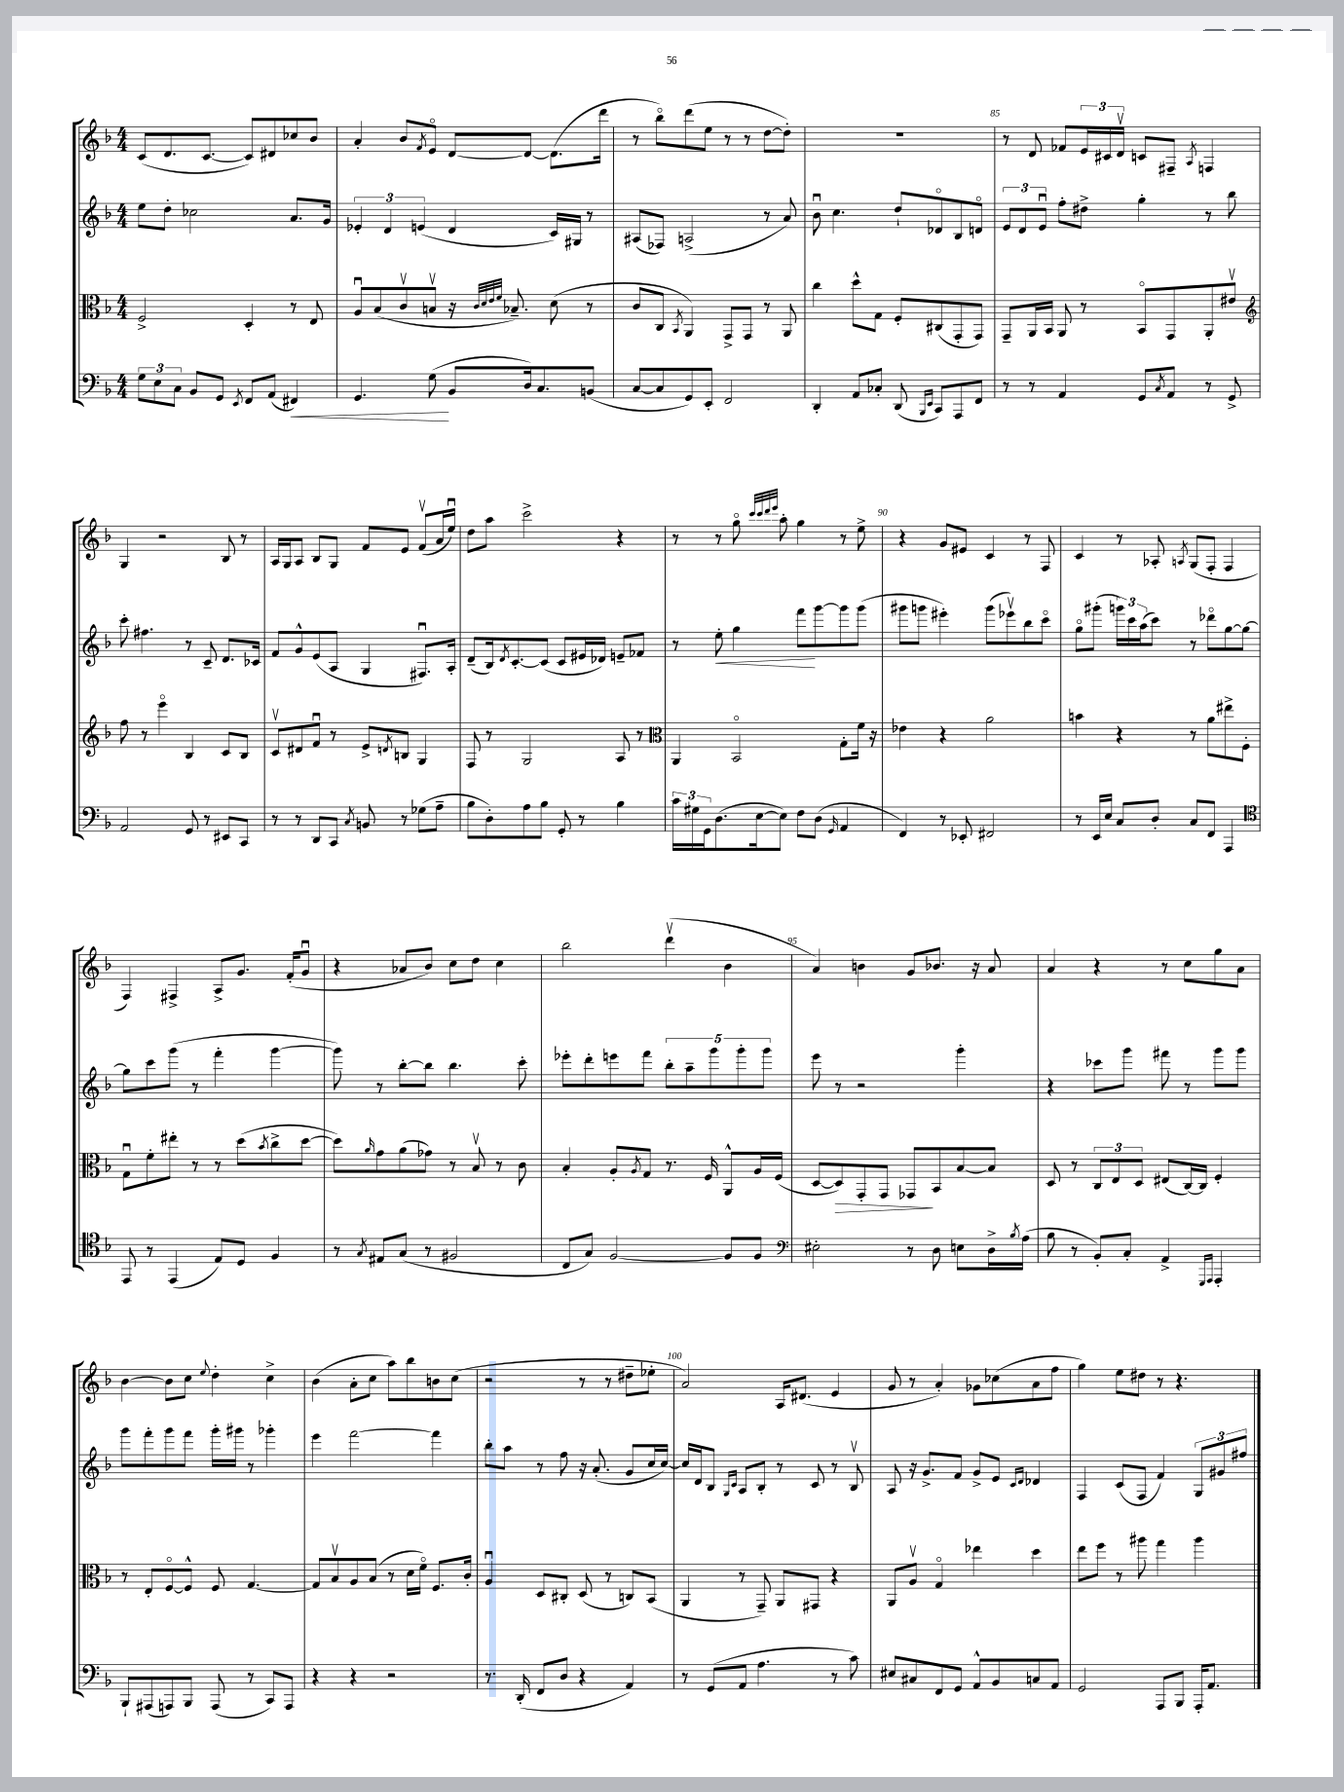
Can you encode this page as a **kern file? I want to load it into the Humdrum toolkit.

**kern	**dynam	**kern	**dynam	**kern	**dynam	**kern
*part4	*part4	*part3	*part3	*part2	*part2	*part1
*staff4	*staff4	*staff3	*staff3	*staff2	*staff2	*staff1
*clefF4	*	*clefC3	*	*clefG2	*	*clefG2
*k[b-]	*	*k[b-]	*	*k[b-]	*	*k[b-]
*M4/4	*	*M4/4	*	*M4/4	*	*M4/4
=81	=81	=81	=81	=81	=81	=81
12G\L	.	2F^/	.	8ee\L	.	(8c/L
12E\	.	.	.	.	.	.
.	.	.	.	8dd'\J	.	8.d/
12C\J	.	.	.	.	.	.
8BB-/L	.	.	.	2cc-X\	.	.
.	.	.	.	.	.	[8.c/J
8GG/J	.	.	.	.	.	.
8qEE/	.	.	.	.	.	.
8FF/L	.	4D'/	.	.	.	8c/L])
(8AA/J	.	.	.	.	.	8d#X/
!	!LO:HP:b	!	!	!	!	!
4FF#X/)	<	8r	.	8.a/L	.	8cc-X/
.	.	8E/	.	.	.	8b-/J
.	.	.	.	16g/Jk	.	.
=82	=82	=82	=82	=82	=82	=82
4.GG/	.	8Au/L	.	6e-X'/	.	4a'/
.	.	(8B-/	.	.	.	.
.	.	.	.	6d/	.	.
.	.	8cv/	.	.	.	8b-/L
.	.	.	.	(6en/	.	.
.	.	.	.	.	.	8qf/
(8G\	.	8Bnv/J	.	.	.	8e/J
8BB-/L	[	16r	.	4d/	.	[8d/L
.	.	32qqc/LLL	.	.	.	.
.	.	32qqd/	.	.	.	.
.	.	32qqe/	.	.	.	.
.	.	32qqf/JJJ	.	.	.	.
.	.	8.B-X~/)	.	.	.	.
16D/k)	.	.	.	.	.	8d/J_
8.C/	.	.	.	.	.	.
.	.	(8d\	.	16c/LL)	.	(8.d\L]
.	.	.	.	16G#X/JJ	.	.
(8BBn/J	.	8r	.	8r	.	.
.	.	.	.	.	.	16ddd\Jk
=83	=83	=83	=83	=83	=83	=83
[8C/L	.	8c/L	.	(8A#X/L	.	8r
8C/]	.	8C/J	.	8F-X/J)	.	8bb-\L)
.	.	8qBB-/	.	.	.	.
8GG/)	.	4AA/)	.	(2An^/	.	(8ddd\
8EE'/J	.	.	.	.	.	8ee\J
2FF/	.	8GG^/L	.	.	.	8r
.	.	8GG/J	.	.	.	8r
.	.	8r	.	8r	.	[8dd\L
.	.	8AA/	.	8a/)	.	8dd'\J])
=84	=84	=84	=84	=84	=84	=84
4DD'/	.	4cc\	.	8b-u\	.	1r
.	.	.	.	4.cc\	.	.
8AA/L	.	8dd^^\L	.	.	.	.
8C-X'/J	.	8G\J	.	.	.	.
(8DD/	.	8F'/L	.	8dd`/L	.	.
16qqBBB-/LL	.	.	.	.	.	.
16qqEE/JJ	.	.	.	.	.	.
8CC/L)	.	(8C#X/	.	8d-X/	.	.
8AAA/	.	8GG'/	.	8B-/	.	.
8FF/J	.	8GG/J)	.	8dn/J	.	.
=85	=85	=85	=85	=85	=85	=85
8r	.	8GG~/L	.	12e/L	.	8r
.	.	.	.	12d/	.	.
8r	.	16AA/L	.	.	.	8d/
.	.	.	.	12eu/J	.	.
.	.	16BB-/JJ	.	.	.	.
4AA/	.	8AA/	.	8ff'\L	.	8f-X/L
.	.	8r	.	8dd#X^\J	.	24e/L
.	.	.	.	.	.	24c#X/
.	.	.	.	.	.	24dv/JJ
8GG/L	.	8BB-/L	.	4gg'\	.	8cn/L
8qC/	.	.	.	.	.	.
8AA/J	.	8GG/	.	.	.	8F#X~/J
.	.	.	.	.	.	8qA/
8r	.	8AA'/	.	8r	.	4Fn/
8GG^/	.	8e#Xv/J	.	8bb-\	.	.
!!LO:LB:g=z
=86	=86	=86	=86	=86	=86	=86
*	*	*clefG2	*	*	*	*
2AA/	.	8ff\	.	8ccc'\	.	4G/
.	.	8r	.	4.ff#X\	.	.
.	.	4eee\	.	.	.	2r
8GG/	.	4B-/	.	8r	.	.
8r	.	.	.	8c~/	.	.
8EE#X/L	.	8c/L	.	8.d/L	.	8B-/
8CC/J	.	8B-/J	.	.	.	8r
.	.	.	.	16c-X/Jk	.	.
=87	=87	=87	=87	=87	=87	=87
8r	.	8cv/L	.	8f/L	.	16A/LL
.	.	.	.	.	.	16G/J
8r	.	8d#X/	.	8g^^/	.	8A/J
8DD/L	.	8fu/J	.	(8e/	.	8B-/L
8CC/J	.	8r	.	8A/J	.	8G/J
8qC/	.	.	.	.	.	.
8BBn/	.	8e^/L	.	4G/	.	8f/L
.	.	8qdn/	.	.	.	.
8r	.	8Bn/J	.	.	.	8e/J
(8G-X\L	.	4G/	.	8.F#Xu/L)	.	(8fv/L
8A~\J	.	.	.	.	.	16a/L
.	.	.	.	16A'/Jk	.	16eeu/JJ)
=88	=88	=88	=88	=88	=88	=88
8B-\L	.	8F/	.	(8d~/L	.	8dd\L
8D'\)	.	8r	.	16B-/k)	.	8aa\J
.	.	.	.	8qd/	.	.
.	.	.	.	[8.c'/	.	.
8A\	.	2G/	.	.	.	2ccc^\
8B-\J	.	.	.	(8c/J]	.	.
8GG'/	.	.	.	8c/L	.	.
8r	.	.	.	16e#X/L	.	.
.	.	.	.	16d-X/JJ)	.	.
4B-\	.	8A/	.	8en~/L	.	4r
.	.	8r	.	8f-X/J	.	.
=89	=89	=89	=89	=89	=89	=89
*	*	*clefC3	*	*	*	*
24c\LL	.	4AA/	.	8r	.	8r
24G#X\	.	.	.	.	.	.
24GG\J	.	.	.	.	.	.
!	!	!	!	!	!LO:HP:b	!
(8.D\	.	.	.	8ee'\	<	8r
.	.	2BB-/	.	4gg\	.	8gg\
[16E\k	.	.	.	.	.	.
.	.	.	.	.	.	32qqccc/LLL
.	.	.	.	.	.	32qqccc/
.	.	.	.	.	.	32qqddd/
.	.	.	.	.	.	32qqeee/JJJ
8E\J])	.	.	.	.	.	8aa'\
8F\L	.	.	.	8fff\L	.	4gg\
(8D\J	.	.	.	[8ggg\	[	.
16qqGG/	.	.	.	.	.	.
4AA/	.	8G'\L	.	8ggg\]	.	8r
.	.	16f\Jk	.	(8ggg\J	.	8ee^\
.	.	16r	.	.	.	.
=90	=90	=90	=90	=90	=90	=90
4FF/)	.	4e-X\	.	8ggg#X\L	.	4r
.	.	.	.	8gggn\J	.	.
8r	.	4r	.	4eee#X'\)	.	8g/L
8EE-X'/	.	.	.	.	.	8e#X/J
2FF#X/	.	2a\	.	(8ggg\L	.	4c/
.	.	.	.	8eee-Xv\)	.	.
.	.	.	.	8bb-\	.	8r
.	.	.	.	8ccc\J	.	8F/
=91	=91	=91	=91	=91	=91	=91
8r	.	4bn\	.	8gg\L	.	4c/
16EE/LL	.	.	.	(8ggg#X'\J	.	.
16E/JJ	.	.	.	.	.	.
8C/L	.	4r	.	24gggn\LL)	.	8r
.	.	.	.	24ccc\	.	.
.	.	.	.	(24aa\J	.	.
8D'/J	.	.	.	8ccc\J)	.	8A-X'/
.	.	.	.	.	.	8qAn/
8C/L	.	8r	.	8r	.	(8G/L
8FF/J	.	8a\L	.	8ddd-X\L	.	8F'/J
4AAA/	.	8ee#X^\	.	[8gg\	.	4F/
.	.	8F'\J	.	8gg\J_	.	.
!!LO:LB:g=z
=92	=92	=92	=92	=92	=92	=92
*clefC4	*	*	*	*	*	*
8EE/	.	8Gu\L	.	8gg\L]	.	4F/)
8r	.	8f'\	.	8ccc\	.	.
(4EE/	.	8ee#X'\J	.	(8ggg\J	.	4F#X^/
.	.	8r	.	8r	.	.
8E/L)	.	8r	.	4fff'\	.	8A^/L
8D/J	.	(8dd\L	.	.	.	8.g/J
.	.	8qb-/	.	.	.	.
4F/	.	8cc^\	.	[4ggg\	.	.
.	.	.	.	.	.	(16f'/KL
.	.	[8dd\J	.	.	.	8gu/J
=93	=93	=93	=93	=93	=93	=93
8r	.	8dd\L])	.	8ggg\])	.	4r
8qG/	.	16qqa/	.	.	.	.
8E#X/L	.	8g\	.	8r	.	.
(8G/J	.	(8a\	.	[8bb-'\L	.	8a-X/L
8r	.	8g-X\J)	.	8bb-\J]	.	8b-/J)
2F#X/	.	8r	.	4.bb-\	.	8cc\L
.	.	8B-v/	.	.	.	8dd\J
.	.	8r	.	.	.	4cc\
.	.	8c\	.	8ccc'\	.	.
=94	=94	=94	=94	=94	=94	=94
8C/L	.	4B-'/	.	8eee-X'\L	.	2bb-\
8G/J)	.	.	.	8ddd'\	.	.
[2F/	.	8A'/L	.	8eeen\	.	.
.	.	8qA/	.	.	.	.
.	.	8G/J	.	8fff\J	.	.
.	.	8.r	.	10bb-'\L	.	(4dddv\
.	.	.	.	10aa~\	.	.
.	.	16F/	.	.	.	.
.	.	.	.	10ggg\	.	.
8F/L]	.	8AA^^/L	.	.	.	4b-\
.	.	.	.	10ggg'\	.	.
8F/J	.	16A/L	.	.	.	.
.	.	.	.	10ggg\J	.	.
.	.	(16F/JJ	.	.	.	.
=95	=95	=95	=95	=95	=95	=95
*clefF4	*	*	*	*	*	*
2E#X'\	.	[8D/L	.	8eee\	.	4a/)
!	!	!	!LO:HP:b	!	!	!
.	.	8D/])	>	8r	.	.
.	.	8GG'/	.	2r	.	4bn\
.	.	8GG/J	.	.	.	.
8r	.	8GG-X/L	.	.	.	8g/L
8D\	.	8BB-/	]	.	.	8.b-X/J
8En\L	.	[8B-/	.	4ggg'\	.	.
.	.	.	.	.	.	16r
16D^\L	.	8B-/J]	.	.	.	8a/
8qB-/	.	.	.	.	.	.
(16A\JJ	.	.	.	.	.	.
=96	=96	=96	=96	=96	=96	=96
8B-\	.	8D/	.	4r	.	4a/
8r	.	8r	.	.	.	.
8BB-'/L)	.	12C/L	.	8ccc-X\L	.	4r
.	.	12E/	.	.	.	.
8C'/J	.	.	.	8ggg\J	.	.
.	.	12D/J	.	.	.	.
4AA^/	.	(8E#X/L	.	8fff#X\	.	8r
.	.	[16C/L)	.	8r	.	8cc\L
.	.	16C/JJ]	.	.	.	.
16qqGGG/LL	.	.	.	.	.	.
16qqAAA/JJ	.	.	.	.	.	.
4AAA'/	.	4F'/	.	8ggg\L	.	8gg\
.	.	.	.	8ggg\J	.	8a\J
!!LO:LB:g=z
=97	=97	=97	=97	=97	=97	=97
8BBB-`/L	.	8r	.	8ggg\L	.	[4b-\
(8AAA#X/	.	8E'/L	.	8fff'\	.	.
8AAAn/)	.	[8F/	.	8ggg\	.	8b-\L]
8BBB-/J	.	8F^^/J]	.	8fff\J	.	8cc\J
.	.	.	.	.	.	8qqee/
(8AAA/	.	8F/	.	16ggg'\LL	.	4dd'\
.	.	.	.	16ggg#X\JJ	.	.
8r	.	[4.G/	.	8r	.	.
8CC/L)	.	.	.	4ggg-X'\	.	4cc^\
8AAA/J	.	.	.	.	.	.
=98	=98	=98	=98	=98	=98	=98
4r	.	8G/L]	.	4eee\	.	(4b-\
.	.	8B-v/	.	.	.	.
4r	.	8A/	.	[2fff\	.	8a'\L
.	.	(8B-/J	.	.	.	8cc\J
2r	.	8r	.	.	.	8aa\L)
.	.	16d\LL	.	.	.	8bb-\
.	.	16f\JJ)	.	.	.	.
.	.	8.F/L	.	4fff\]	.	8bn\
.	.	.	.	.	.	(8cc\J
.	.	16c'/Jk	.	.	.	.
=99	=99	=99	=99	=99	=99	=99
8.r	.	4Au/	.	8bb-'\L	.	2r
.	.	.	.	8aa\J	.	.
(16DD'/	.	.	.	.	.	.
8FF/L	.	8D/L	.	8r	.	.
8D/J	.	8C#X'/J	.	8ff\	.	.
4r	.	(8D/	.	16r	.	8r
.	.	.	.	(8.a'/	.	.
.	.	8r	.	.	.	8r
4AA/)	.	8Cn/L)	.	8g/L	.	8dd#X~\L
.	.	(8BB-/J	.	16cc/L	.	8ee-X'\J
.	.	.	.	[16cc/JJ)	.	.
=100	=100	=100	=100	=100	=100	=100
8r	.	4AA/	.	16cc/LL]	.	2a/)
.	.	.	.	16d/J	.	.
(8GG/L	.	.	.	8B-/J	.	.
.	.	.	.	16qqG/LL	.	.
.	.	.	.	16qqc/JJ	.	.
8AA/J	.	8r	.	8A/L	.	.
4.A\	.	8GG~/)	.	8B-'/J	.	.
.	.	8AA/L	.	8r	.	16A/KL
.	.	.	.	.	.	(8.d#X/J
.	.	8GG#X/J	.	8c/	.	.
8r	.	4r	.	8r	.	4e/
8c\)	.	.	.	8B-v/	.	.
=101	=101	=101	=101	=101	=101	=101
8E#X/L	.	8AA/L	.	8A/	.	8g/
8C#X/	.	8Av/J	.	16r	.	8r
.	.	.	.	8.g^/L	.	.
8FF/	.	4G/	.	.	.	4a'/)
8GG/J	.	.	.	8f/J	.	.
8AA^^/L	.	4ee-X\	.	8g^/L	.	8g-X\L
8BB-/	.	.	.	8e/J	.	(8cc-X\
.	.	.	.	16qqc/LL	.	.
.	.	.	.	16qqd/JJ	.	.
8Cn/	.	4dd\	.	4d-X/	.	8a\
8AA/J	.	.	.	.	.	8ff\J
=102	=102	=102	=102	=102	=102	=102
2GG/	.	8ee\L	.	4F/	.	4gg\)
.	.	8ff\J	.	.	.	.
.	.	8r	.	(8c/L	.	8ee\L
.	.	8aa#X\	.	8F/J	.	8dd#X\J
8AAA/L	.	4gg\	.	4f/)	.	8r
8BBB-/J	.	.	.	.	.	4.r
16AAA'/KL	.	4aa#\	.	12G/L	.	.
8.AA/J	.	.	.	.	.	.
.	.	.	.	12g#X/	.	.
.	.	.	.	12ff#X/J	.	.
==	==	==	==	==	==	==
*-	*-	*-	*-	*-	*-	*-
